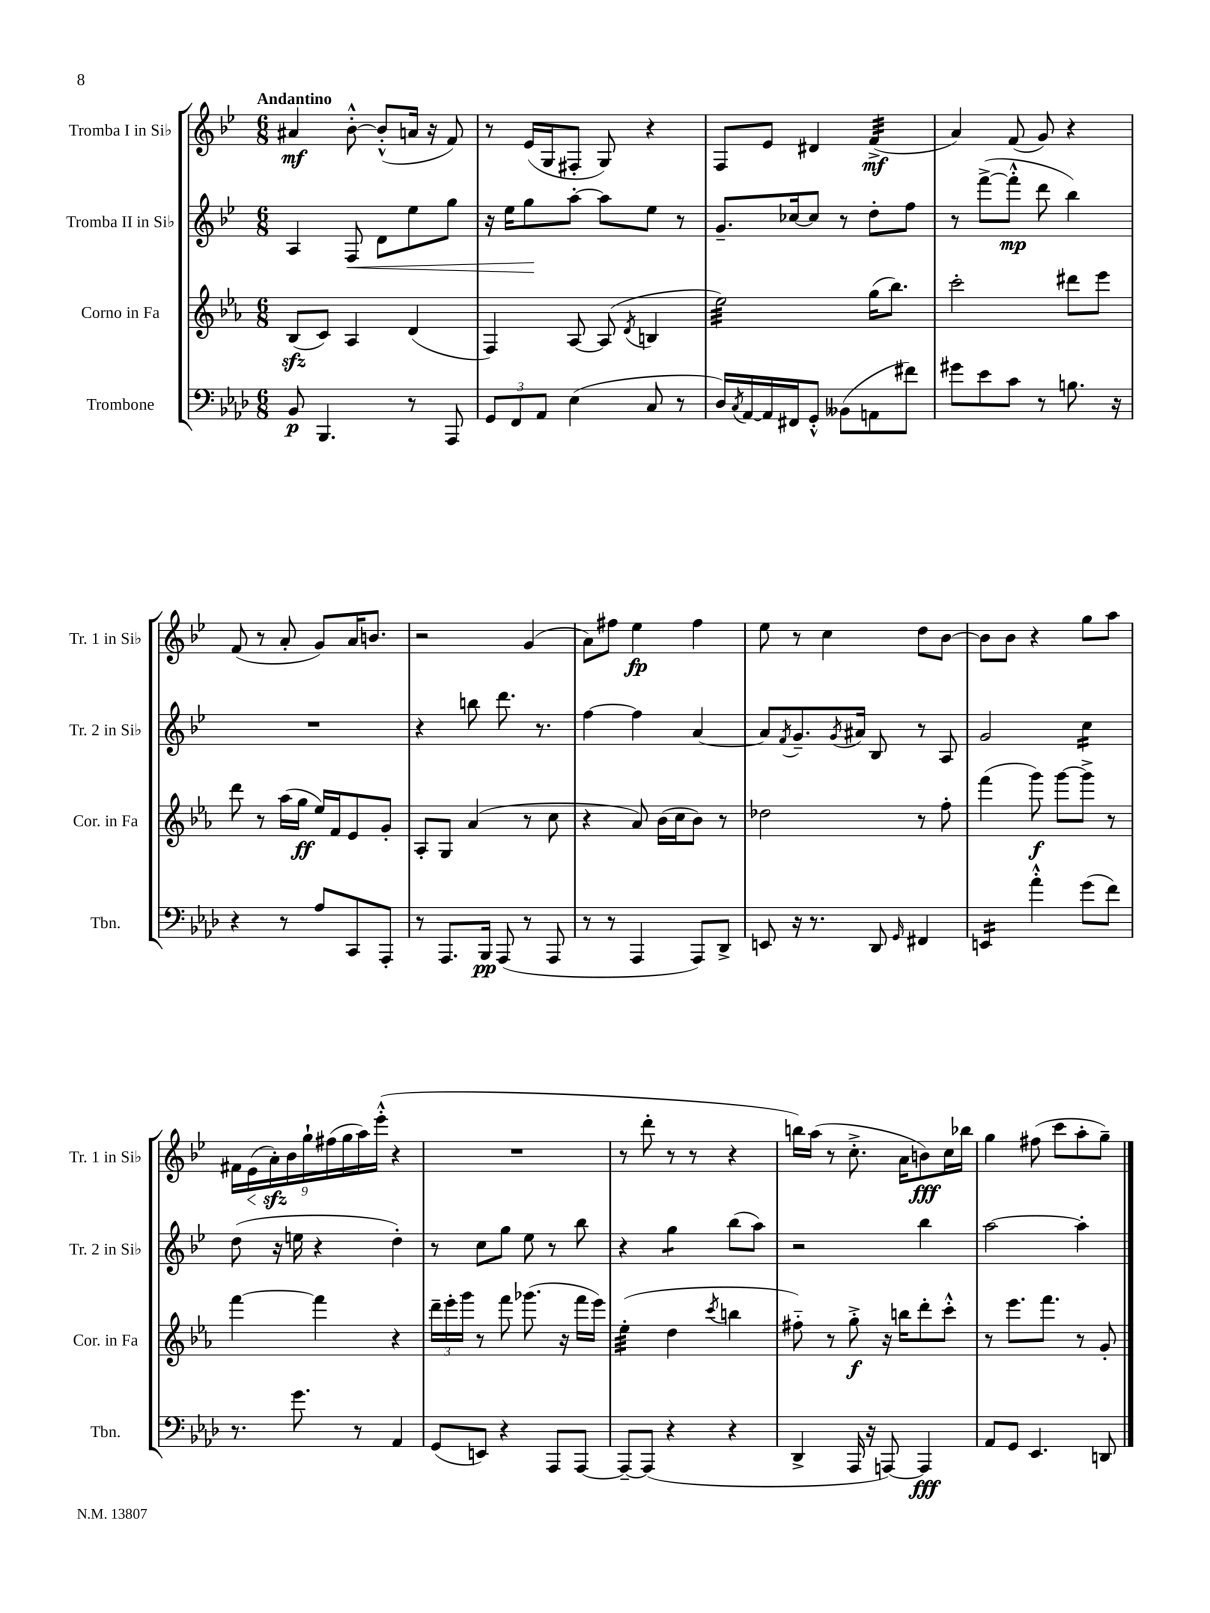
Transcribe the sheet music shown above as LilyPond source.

<<
\new StaffGroup <<
\new Staff = "s0" \with { instrumentName = "Tromba I in Sib" shortInstrumentName = "Tr. 1 in Sib" } {
    \clef treble \key bes \major \numericTimeSignature \time 6/8 \tempo "Andantino"
    ais'4\mf bes'8~-.-^ bes'8-.-^( a'16 r16 f'8) |
    r8 ees'16( g16 fis8-. g8) r4 |
    f8 ees'8 dis'4 f'4:32->\mf( |
    a'4) f'8( g'8) r4 |
    f'8( r8 a'8-. g'8) a'16 b'8. |
    r2 g'4( |
    a'8) fis''8 ees''4\fp fis''4 |
    ees''8 r8 c''4 d''8 bes'8~ |
    bes'8 bes'8 r4 g''8 a''8 |
    \tuplet 9/8 { fis'16 ees'16\<( a'16-.\sfz\!) bes'16 g''16-! fis''16( g''16 a''16) ees'''16-.-^( } r4 |
    R2. |
    r8 d'''8-. r8 r8 r4 |
    b''16) a''16( r8 c''8.-.-> a'16 b'8\fff) c''16 bes''16 |
    g''4 fis''8( c'''8 a''8-. g''8--) \bar "|." |
}
\new Staff = "s1" \with { instrumentName = "Tromba II in Sib" shortInstrumentName = "Tr. 2 in Sib" } {
    \clef treble \key bes \major \numericTimeSignature \time 6/8
    a4 f8\< d'8 ees''8 g''8 |
    r16 ees''16 g''8\! a''8~-. a''8 ees''8 r8 |
    g'8.-- ces''16~ ces''8 r8 d''8-. f''8 |
    r8 f'''8~->( f'''8-.-^\mp d'''8 bes''4) |
    R2. |
    r4 b''8 d'''8. r8. |
    f''4~ f''4 a'4~ |
    a'8 \acciaccatura { f'8 } g'8.-- \acciaccatura { g'8 } ais'16 bes8 r8 a8 |
    g'2 c''4:16 |
    d''8( r16 e''16 r4 d''4-.) |
    r8 c''8 g''8 ees''8 r8 bes''8 |
    r4 g''4:8 bes''8( a''8) |
    r2 bes''4 |
    a''2~ a''4-. \bar "|." |
}
\new Staff = "s2" \with { instrumentName = "Corno in Fa" shortInstrumentName = "Cor. in Fa" } {
    \clef treble \key ees \major \numericTimeSignature \time 6/8
    bes8\sfz( c'8) aes4 d'4( |
    f4) aes8~ aes8( \acciaccatura { d'8 } b4 |
    ees''2:32) g''16( bes''8.) |
    c'''2-. dis'''8 ees'''8 |
    d'''8 r8 aes''16( g''16\ff ees''16) f'16 ees'8 g'8-. |
    aes8-. g8 aes'4( r8 c''8 |
    r4 aes'8) bes'16( c''16 bes'8) r8 |
    des''2 r8 f''8-. |
    f'''4( g'''8\f) g'''8~ g'''8-> r8 |
    f'''4~ f'''4 r4 |
    \tuplet 3/2 { d'''16-- ees'''16-. g'''16 } r8 f'''8 ges'''8.( r16 f'''16 ees'''16) |
    ees''4:32-.( d''4 \acciaccatura { c'''8 } b''4 |
    fis''8-_) r8 g''8-.->\f r16 b''16 d'''8-. c'''8-.-^ |
    r8 ees'''8. f'''8. r8 g'8-. \bar "|." |
}
\new Staff = "s3" \with { instrumentName = "Trombone" shortInstrumentName = "Tbn." } {
    \clef bass \key aes \major \numericTimeSignature \time 6/8
    bes,8\p bes,,4. r8 aes,,8 |
    \tuplet 3/2 { g,8 f,8 aes,8 } ees4( c8 r8 |
    des16) \acciaccatura { c8 } aes,16~ aes,16 fis,16 g,8-.-^ beses,8( a,8 fis'8) |
    gis'8 ees'8 c'8 r8 b8. r16 |
    r4 r8 aes8 c,8 aes,,8-. |
    r8 aes,,8. bes,,16\pp aes,,8( r8 aes,,8 |
    r8 r8 aes,,4 aes,,8) des,8-> |
    e,8 r16 r8. des,8 \grace { g,16 } fis,4 |
    e,4:16 aes'4-.-^ g'8( f'8) |
    r8. g'8. r8 aes,4 |
    g,8( e,8) r4 aes,,8 aes,,8~ |
    aes,,8~-- aes,,8( r4 r4 |
    des,4-> aes,,16 r16 a,,8~) a,,4\fff |
    aes,8 g,8 ees,4. d,8 \bar "|." |
}
>>
>>
\layout { \context { \Score \remove "Bar_number_engraver" } }
